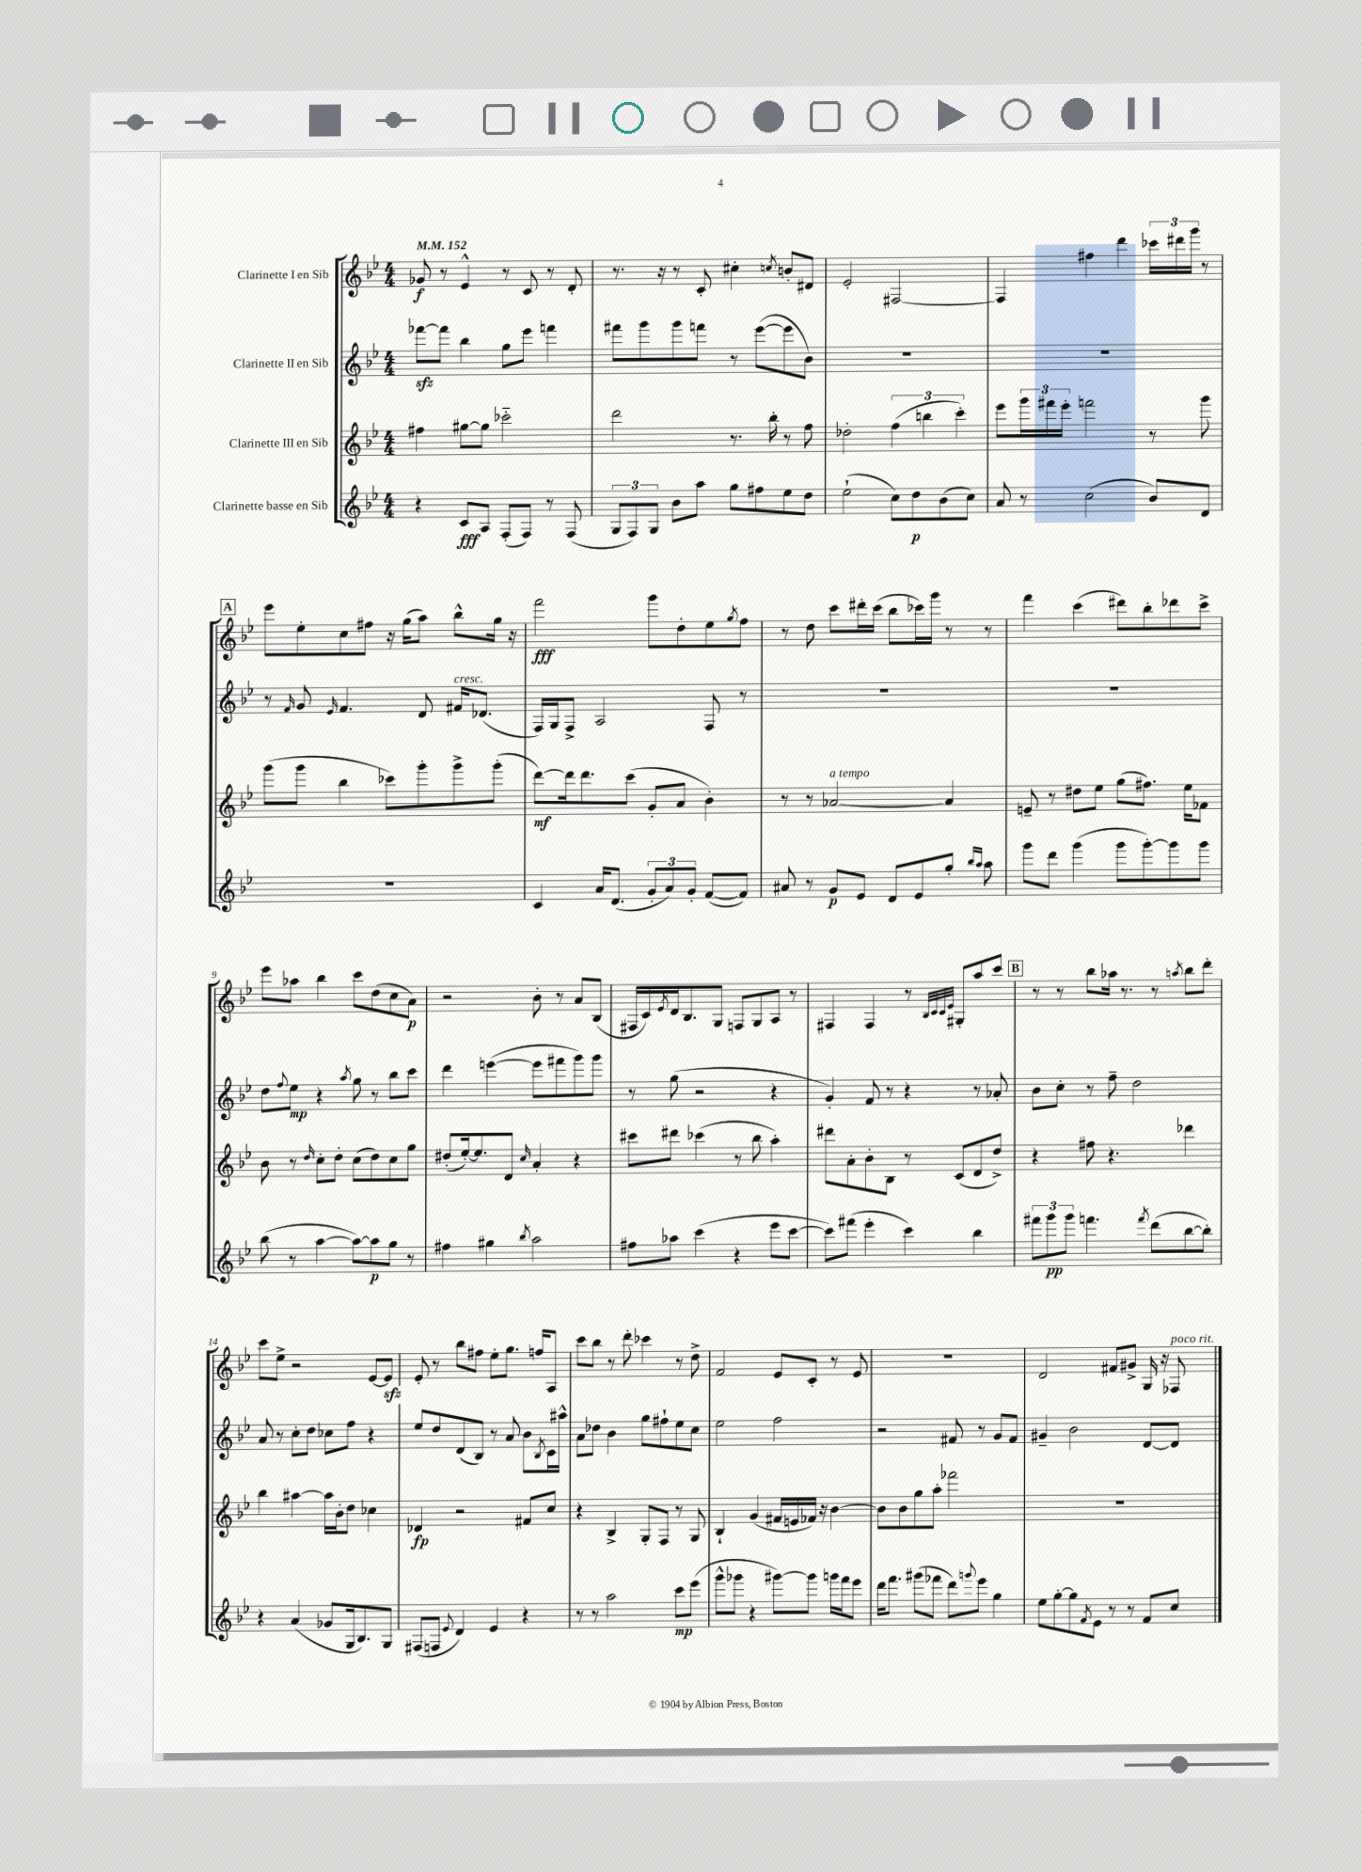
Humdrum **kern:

**kern	**kern	**kern	**kern
*staff4	*staff3	*staff2	*staff1
*clefG2	*clefG2	*clefG2	*clefG2
*k[b-e-]	*k[b-e-]	*k[b-e-]	*k[b-e-]
*M4/4	*M4/4	*M4/4	*M4/4
*MM152	*MM152	*MM152	*MM152
4r	4ff#	[8fff-	8g-
.	.	8fff-]	8r
8c	[8gg#	4bb-	4e-^^
8A	8gg#]	.	.
(8F'	2ccc-'~	8gg	8r
8F)	.	8eee-	8c
8r	.	4fff	8r
(8F	.	.	8d'
=	=	=	=
12G	2ddd	8fff#	8.r
12F)	.	.	.
.	.	8ggg	.
12G	.	.	.
.	.	.	16r
8b-	.	8ggg	8r
8aa	.	8fff	8c'
8gg	8.r	8r	4cc#'
8ff#	.	([8eee-	.
.	16bb-'	.	.
.	.	.	8qcc
8ee-	8r	8eee-]	8b'
8dd	8ff	8b-)	8d#
=	=	=	=
(2ee-`	2dd-'	1r	2e-'
8cc)	(6ff	.	[2F#
8dd	.	.	.
.	6bb	.	.
(8b-	.	.	.
.	6ccc')	.	.
8cc)	.	.	.
=	=	=	=
8a	8eee-	1r	4F#]
8r	24ggg	.	.
.	24fff#	.	.
.	24eee-'	.	.
(2cc	2fff	.	4ff#
.	.	.	4ddd
8b-)	8r	.	24ccc-
.	.	.	24ddd#
.	.	.	24ggg
8d	8ggg	.	8r
=	=	=	=
1r	(8ggg	8r	8eee-
.	.	16qqf	.
.	8ggg	8g	8ee-'
.	.	16qqe-	.
.	4bb-	4.f	8cc
.	.	.	8ff#
.	8ccc-)	.	16r
.	.	.	(16gg
.	8ggg'	8d	8aa)
.	8ggg^	16f#	8bb-^^
.	.	(8.d-	.
.	(8ggg'	.	16gg
.	.	.	16r
=	=	=	=
4c	[8ddd)	16F)	2fff
.	.	16G	.
.	16ddd]	8F^	.
.	8.ddd	.	.
16a	.	2A	.
(8.d	.	.	.
.	(8ccc	.	.
12g'	8g'	.	8ggg
12a)	.	.	.
.	8a	.	8dd'
12g'	.	.	.
([8f	4b-')	8F	8ee-
.	.	.	8qgg
8f])	.	8r	8ff
=	=	=	=
8a#	8r	1r	8r
8r	8r	.	8dd
8g	[2a-	.	8ccc
8e-	.	.	16ddd#'
.	.	.	(16ccc
8d	.	.	8bb-
8e-	.	.	16ccc-)
.	.	.	16ggg
8gg'	4a-]	.	8r
16qqbb-	.	.	.
16qqaa	.	.	.
8aa	.	.	8r
=	=	=	=
8ggg	8e~	1r	4fff
8ddd	8r	.	.
(4ggg	8dd#	.	(4ccc
.	8ee-	.	.
8ggg	(8gg	.	8ddd#)
[8ggg')	8.ff#)	.	8bb-'
8ggg]	.	.	8ddd-
.	16ee-	.	.
8ggg	8f-	.	8ccc^
=	=	=	=
(8bb-	8b-	8dd	8eee-
.	.	8qqff	.
8r	8r	8ee-	8aa-
.	16qqdd	.	.
[4aa	8cc'	4r	4bb-
.	8dd'	.	.
.	.	8qaa	.
8aa_)	(8cc	8gg	8ccc
8aa]	8dd)	8r	(8dd
8gg	8cc	8bb-	8cc
8r	8gg	8ccc	8a)
=	=	=	=
4ff#	(8dd#'	4ddd	2r
.	[16ee-')	.	.
.	8.ee-]	.	.
4gg#	.	([4eee	.
.	8d	.	.
8qbb-	16qqcc	.	.
2aa	4a'	8eee]	8b-'
.	.	8fff#	8r
.	4r	8ggg)	8a
.	.	8ggg	(8B-
=	=	=	=
8ff#	8ccc#	8r	16F#
.	.	.	16c)
.	.	.	8qe-
8aa-	8ddd#	(8gg	16d
.	.	.	8.B-
(4ccc	(4ccc-	2r	.
.	.	.	8G
4r	8r	.	8F
.	8bb-	.	8G
8eee-	4aa')	4r	8A
[8ccc	.	.	8r
=	=	=	=
8ccc])	8ddd#	4g')	4F#
(8fff#	8a'	.	.
4eee-'	8b-'	8f	4F#
.	8B-	8r	.
4ccc)	8r	4r	8r
.	.	.	32qqB-
.	.	.	32qqc
.	.	.	32qqc
.	.	.	32qqe-
.	(8c	.	8G#'
4bb-	8d	8r	8aa
.	8dd^)	8a-'	8ccc
=	=	=	=
12fff#	4r	8b-	8r
12ggg	.	.	.
.	.	8cc'	8r
12ggg	.	.	.
4.fff	8ff#	8r	8bb-
.	4.r	8ff~	16aa-
.	.	.	8.r
.	.	2dd	.
8qfff	.	.	.
(8ddd	.	.	8r
.	.	.	8qaa
[8bb-	4ddd-	.	8bb-
8bb-'])	.	.	8ddd'
=	=	=	=
4r	4bb-	8a	8ccc
.	.	8r	8ee-^
(4a	[4aa#	8cc'	2r
.	.	8dd	.
8g-	16aa#]	8cc-	.
.	16b-'	.	.
16G	8dd	8ff	.
8.B-)	.	.	.
.	4cc-	4r	[8e-
8G	.	.	8e-]
=	=	=	=
(8F#	4d-	8ee-	8e-'
8F	.	8dd	8r
8qqe-	.	.	.
4d)	2r	(8d	8bb-
.	.	8B-)	8ff#
4e-	.	8r	8ee-'
.	.	8a	8.gg
4r	8f#	8b-	.
.	.	.	16ff
.	.	8qB-	.
.	8cc	16c	8A
.	.	16aa#^^	.
=	=	=	=
8r	4r	8a	8ccc
8r	.	8dd-	8bb-
2aa	4B-^	4b-	8r
.	.	.	8ddd'
.	8G'	8gg	4ccc-
.	8F	8ff#`	.
8ccc	8r	8ee-	8r
(8eee-	8G	8cc	8dd^
=	=	=	=
8ggg^^	4B-`	2ee-	2f
8ggg-	.	.	.
4r	(4g	.	.
[8ggg#)	16f#	2ff	8e-
.	16e	.	.
8ggg#]	16f-)	.	8c'
.	16r	.	.
16ggg	[4b-	.	8r
16fff	.	.	.
8eee-	.	.	8e-
=	=	=	=
16ddd	8b-]	2r	1r
8.fff	.	.	.
.	8b-	.	.
(8ggg#	8gg	.	.
8fff-	8aa'	.	.
8ddd)	2fff-	8f#	.
8qqggg	.	.	.
8eee-	.	8r	.
4gg	.	8g	.
.	.	8f#	.
=	=	=	=
8ee-	1r	4g#~	2d
[8gg'	.	.	.
8gg]	.	2b-	.
8qf	.	.	.
8e-	.	.	.
8r	.	.	8f#
8r	.	.	8g#^
8f	.	[8d	16G
.	.	.	16r
8cc	.	8d]	8F-
==	==	==	==
*-	*-	*-	*-
